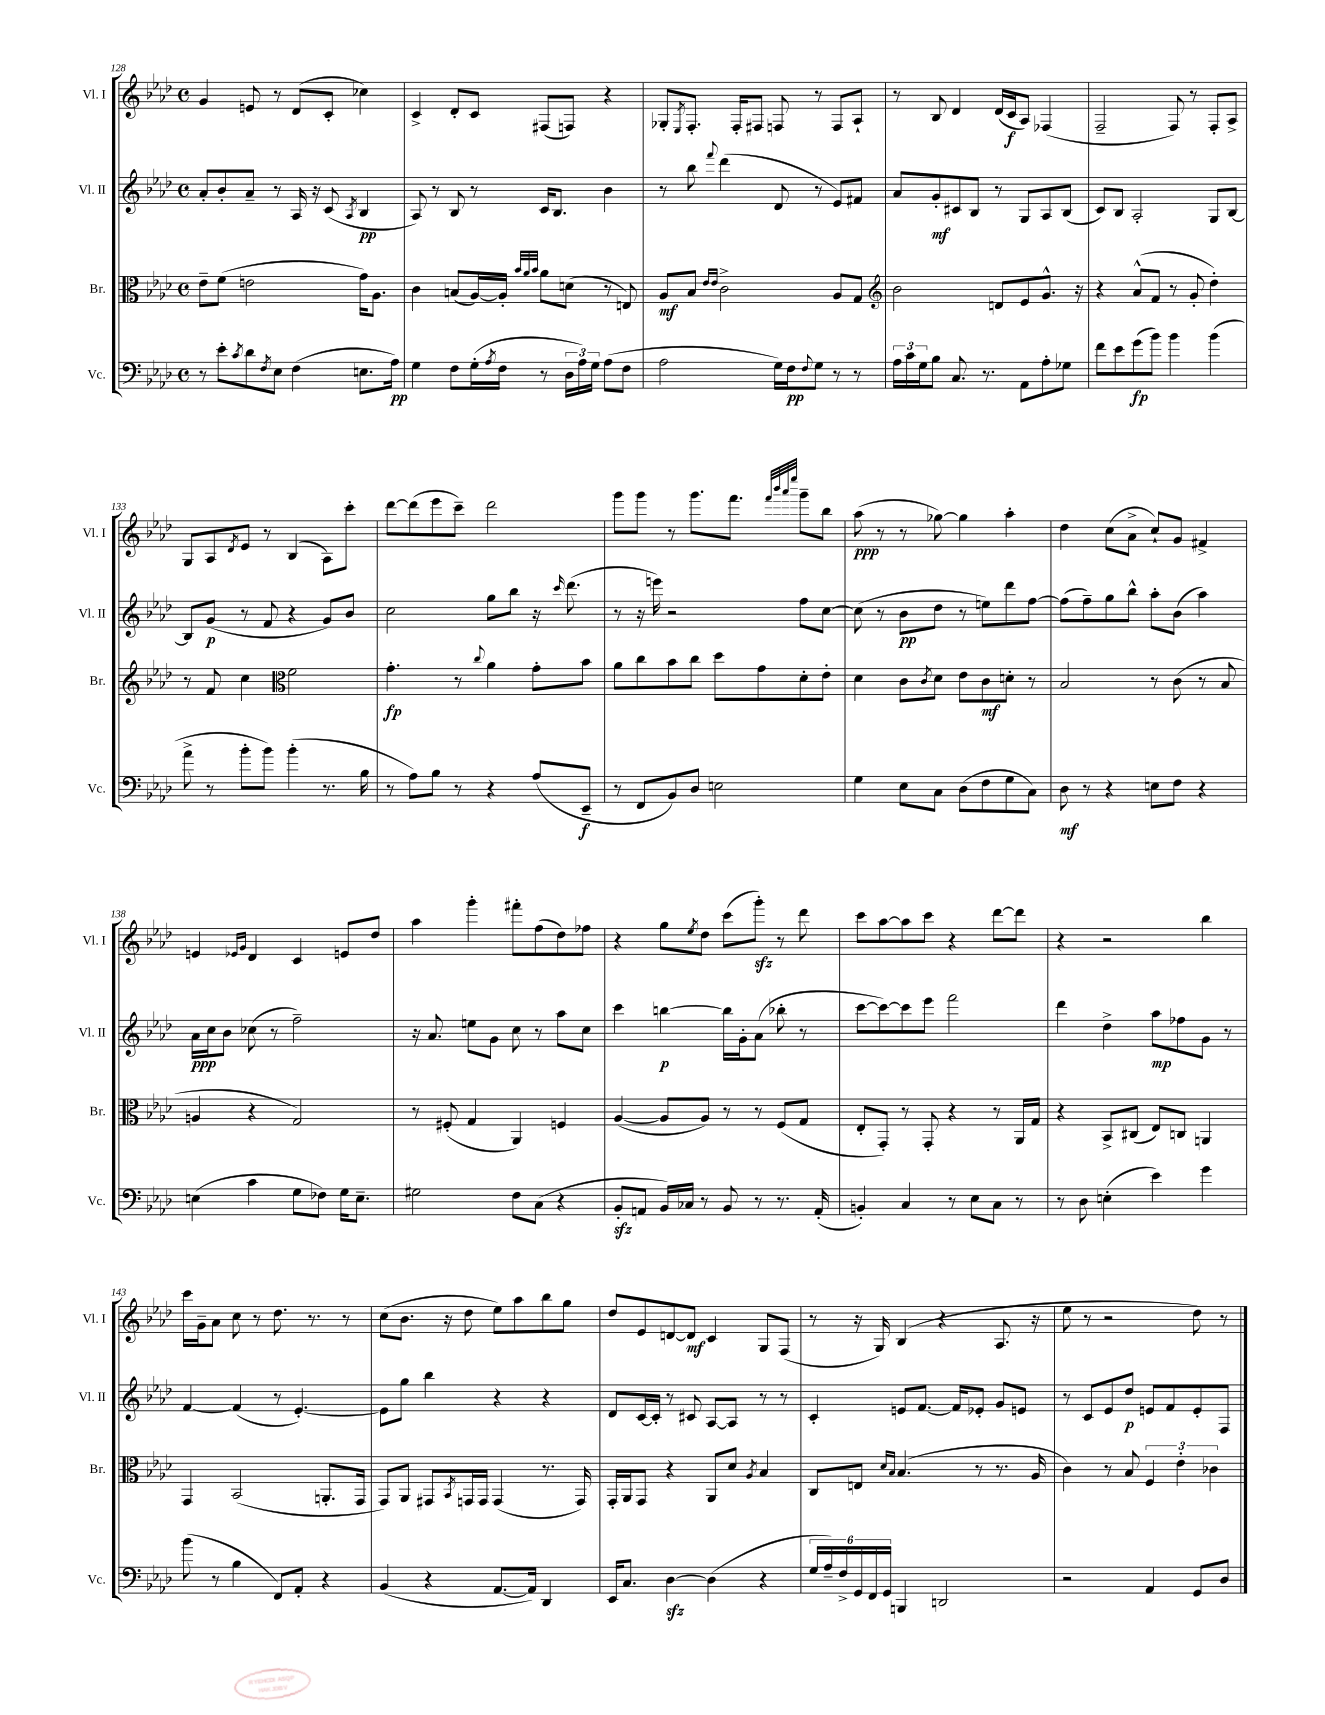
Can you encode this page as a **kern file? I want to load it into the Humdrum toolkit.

**kern	**kern	**kern	**kern
*staff4	*staff3	*staff2	*staff1
*clefF4	*clefC3	*clefG2	*clefG2
*k[b-e-a-d-]	*k[b-e-a-d-]	*k[b-e-a-d-]	*k[b-e-a-d-]
*M4/4	*M4/4	*M4/4	*M4/4
*met(c)	*met(c)	*met(c)	*met(c)
8r	8e-~	8a-'	4g
8e-'	(8f	8b-'	.
8qc	.	.	.
8d-	2e	8a-~	8e
8qF	.	.	.
8E-	.	8r	8r
(4F	.	16A-	(8d-
.	.	16r	.
.	.	(8c	8c'
.	.	8qA-	.
8.E	16g)	4B-	4cc-)
.	8.A-	.	.
16A-)	.	.	.
=	=	=	=
4G	4c	8A-)	4c^
.	.	8r	.
8F	(8B	8B-	8d-'
(16G'	[16A-)	8r	8c
8qA-	.	.	.
16F	16A-']	.	.
.	32qqb-	.	.
.	32qqa-	.	.
.	32qqb-	.	.
8r	8a-	16c	(8F#
.	.	8.B-	.
24D-	(8d	.	8F)
24A-)	.	.	.
24G	.	.	.
(8A-	8r	4b-	4r
8F	8E)	.	.
=	=	=	=
2A-	8A-	8r	8G-'
.	.	.	8qE-
.	8B-	8bb-	8.F'
.	16qqe-	.	.
.	16qqe-	8qqfff	.
.	2c^	(4ddd-	.
.	.	.	16F'
.	.	.	8F#
16G)	.	8d-	8F
16F	.	.	.
8qqF	.	.	.
8G	.	8r	8r
8r	8A-	8e-)	8F
8r	8G	8f#	8A-`
=	=	=	=
*	*clefG2	*	*
24A-	2b-	8a-	8r
24c	.	.	.
24G	.	.	.
8B-	.	8g'	8B-
8.C	.	8c#	4d-
.	.	8B-	.
8.r	.	.	.
.	8d	8r	(16d-
.	.	.	16c
8AA-	8e-	8G	8A-)
8A-'	8.g^^	8A-	(4F-
8G-	.	(8B-	.
.	16r	.	.
=	=	=	=
8f	4r	8c)	2F~
8e-	.	8B-	.
(8g	(8a-^^	2A-'	.
8b-)	8f	.	.
4b-	8r	.	8F)
.	8g'	.	8r
(4b-	4dd-')	8G	8F'
.	.	[8B-	8A-^
=	=	=	=
8a-^	8r	8B-]	8G
8r	8f	(8g	8A-
.	.	.	8qd-
8b-'	4cc	8r	8e-
8b-)	.	8f	8r
*	*clefC3	*	*
(4b-'	2f	4r	(4B-
8.r	.	8g)	8A-)
.	.	8b-	8ccc'
16B-	.	.	.
=	=	=	=
8r	4.g'	2cc	[8ddd-
8A-)	.	.	(8ddd-]
8B-	.	.	8eee-
8r	8r	.	8ccc~)
.	8qqcc	.	.
4r	4a-	8gg	2ddd-
.	.	8bb-	.
(8A-	8g'	16r	.
.	.	16qqccc	.
.	.	(8.ddd-	.
8EE-~	8b-	.	.
=	=	=	=
8r	8a-	8r	8ggg
8FF	8cc	16r	8ggg
.	.	16eee)	.
8BB-)	8b-	2r	8r
8D-	8cc	.	8.ggg
2E	8dd-	.	.
.	.	.	8.fff
.	8g	.	.
.	.	.	32qqfff
.	.	.	32qqbbb-
.	.	.	32qqaaa-
.	.	.	32qqeeee-
.	8d-'	8ff	8ggg~
.	8e-'	[8cc	8bb-
=	=	=	=
4G	4d-	(8cc]	(8aa-
.	.	8r	8r
8E-	8c	8b-	8r
.	8qc	.	.
8C	8d-	8dd-	[8gg-)
(8D-	8e-	8r	4gg-]
8F	8c	8ee)	.
8G	8d'	8ddd-	4aa-'
8C)	8r	[8ff	.
=	=	=	=
8D-	2B-	(8ff]	4dd-
8r	.	8ff~)	.
4r	.	8gg	(8cc
.	.	8bb-^^	8a-^
8E	8r	8aa-'	8cc`)
8F	(8c	(8b-	8g
4r	8r	4aa-)	4f#^
.	8B-	.	.
=	=	=	=
(4E	4A	16a-	4e
.	.	16cc	.
.	.	8b-	.
.	.	.	16qqe-
.	.	.	16qqg
4c	4r	(8cc-	4d-
.	.	8r	.
8G	2G)	2ff~)	4c
8F-)	.	.	.
16G	.	.	8e
8.E~	.	.	.
.	.	.	8dd-
=	=	=	=
2G#	8r	16r	4aa-
.	.	8.a-	.
.	(8F#'	.	.
.	4G	8ee	4ggg'
.	.	8g	.
8F	4AA-)	8cc	8fff#'
(8C	.	8r	(8ff
4r	4F	8aa-	8dd-)
.	.	8cc	8ff-
=	=	=	=
8BB-'	([4A-	4ccc	4r
8AA	.	.	.
16BB-)	8A-]	[4bb	8gg
16C-	.	.	.
.	.	.	8qee-
8r	8A-)	.	8dd-
8BB-	8r	16bb]	(8ccc
.	.	16g'	.
8r	8r	(8a-	8ggg')
8.r	(8F	8bb-'	8r
.	8G	8r	8ddd-
(16AA'	.	.	.
=	=	=	=
4BB')	8E-'	[8ccc	8ccc
.	8GG')	8ccc_)	[8aa-
4C	8r	8ccc]	8aa-]
.	8GG'	8eee-	8ccc
8r	4r	2fff	4r
8E-	.	.	.
8C	8r	.	[8ddd-
8r	16AA-	.	8ddd-]
.	16G	.	.
=	=	=	=
8r	4r	4ddd-	4r
8D-	.	.	.
(4E'	8BB-^	4dd-^	2r
.	(8C#	.	.
4e-)	8E-)	8aa-	.
.	8C	8ff-	.
4g	4AA	8g	4bb-
.	.	8r	.
=	=	=	=
(8b-	4GG	[4f	16ccc
.	.	.	16g~
8r	.	.	8a-
4B-	(2BB-	(4f]	8cc
.	.	.	8r
8FF)	.	8r	8.dd-
8AA-'	.	[4.e-')	.
.	.	.	8.r
4r	8.AA'	.	.
.	.	.	8r
.	16GG	.	.
=	=	=	=
(4BB-	8GG)	8e-]	(8cc
.	8AA-	8gg	8.b-
4r	8GG#	4bb-	.
.	.	.	16r
.	8qBB-	.	.
.	16GG	.	8dd-
.	16GG	.	.
[8.AA-	(4GG	4r	8ee-)
.	.	.	8aa-
16AA-])	.	.	.
4DD-	8.r	4r	8bb-
.	.	.	8gg
.	16GG)	.	.
=	=	=	=
16EE-	16GG'	8d-	8dd-
8.C	16AA-	.	.
.	8GG	[16c	8e-
.	.	16c']	.
[4D-	4r	8r	[8d
.	.	8c#	8d]
(4D-]	8AA-	[8A-	4c
.	8d-	8A-]	.
.	8qA-	.	.
4r	4B-	8r	8G
.	.	8r	(8F
=	=	=	=
24G	8C	4c'	8r
24A-~)	.	.	.
24F^	.	.	.
24GG	8E	.	16r
24FF	.	.	.
.	.	.	16G)
24GG	.	.	.
.	16qqd-	.	.
.	16qqB-	.	.
4BBB	(4.B-	8e	(4B-
.	.	[8.f	.
2DD	.	.	4r
.	.	16f]	.
.	8r	8e-'	.
.	8.r	8g	8.A-
.	.	8e	.
.	16A-	.	16r
=	=	=	=
2r	4c)	8r	8ee-
.	.	8c	8r
.	8r	8e-	2r
.	8B-	8dd-	.
4AA-	6F	8e	.
.	.	8f	.
.	6e-'	.	.
8GG	.	8e'	8dd-)
.	6c-	.	.
8D-	.	8F	8r
==	==	==	==
*-	*-	*-	*-
